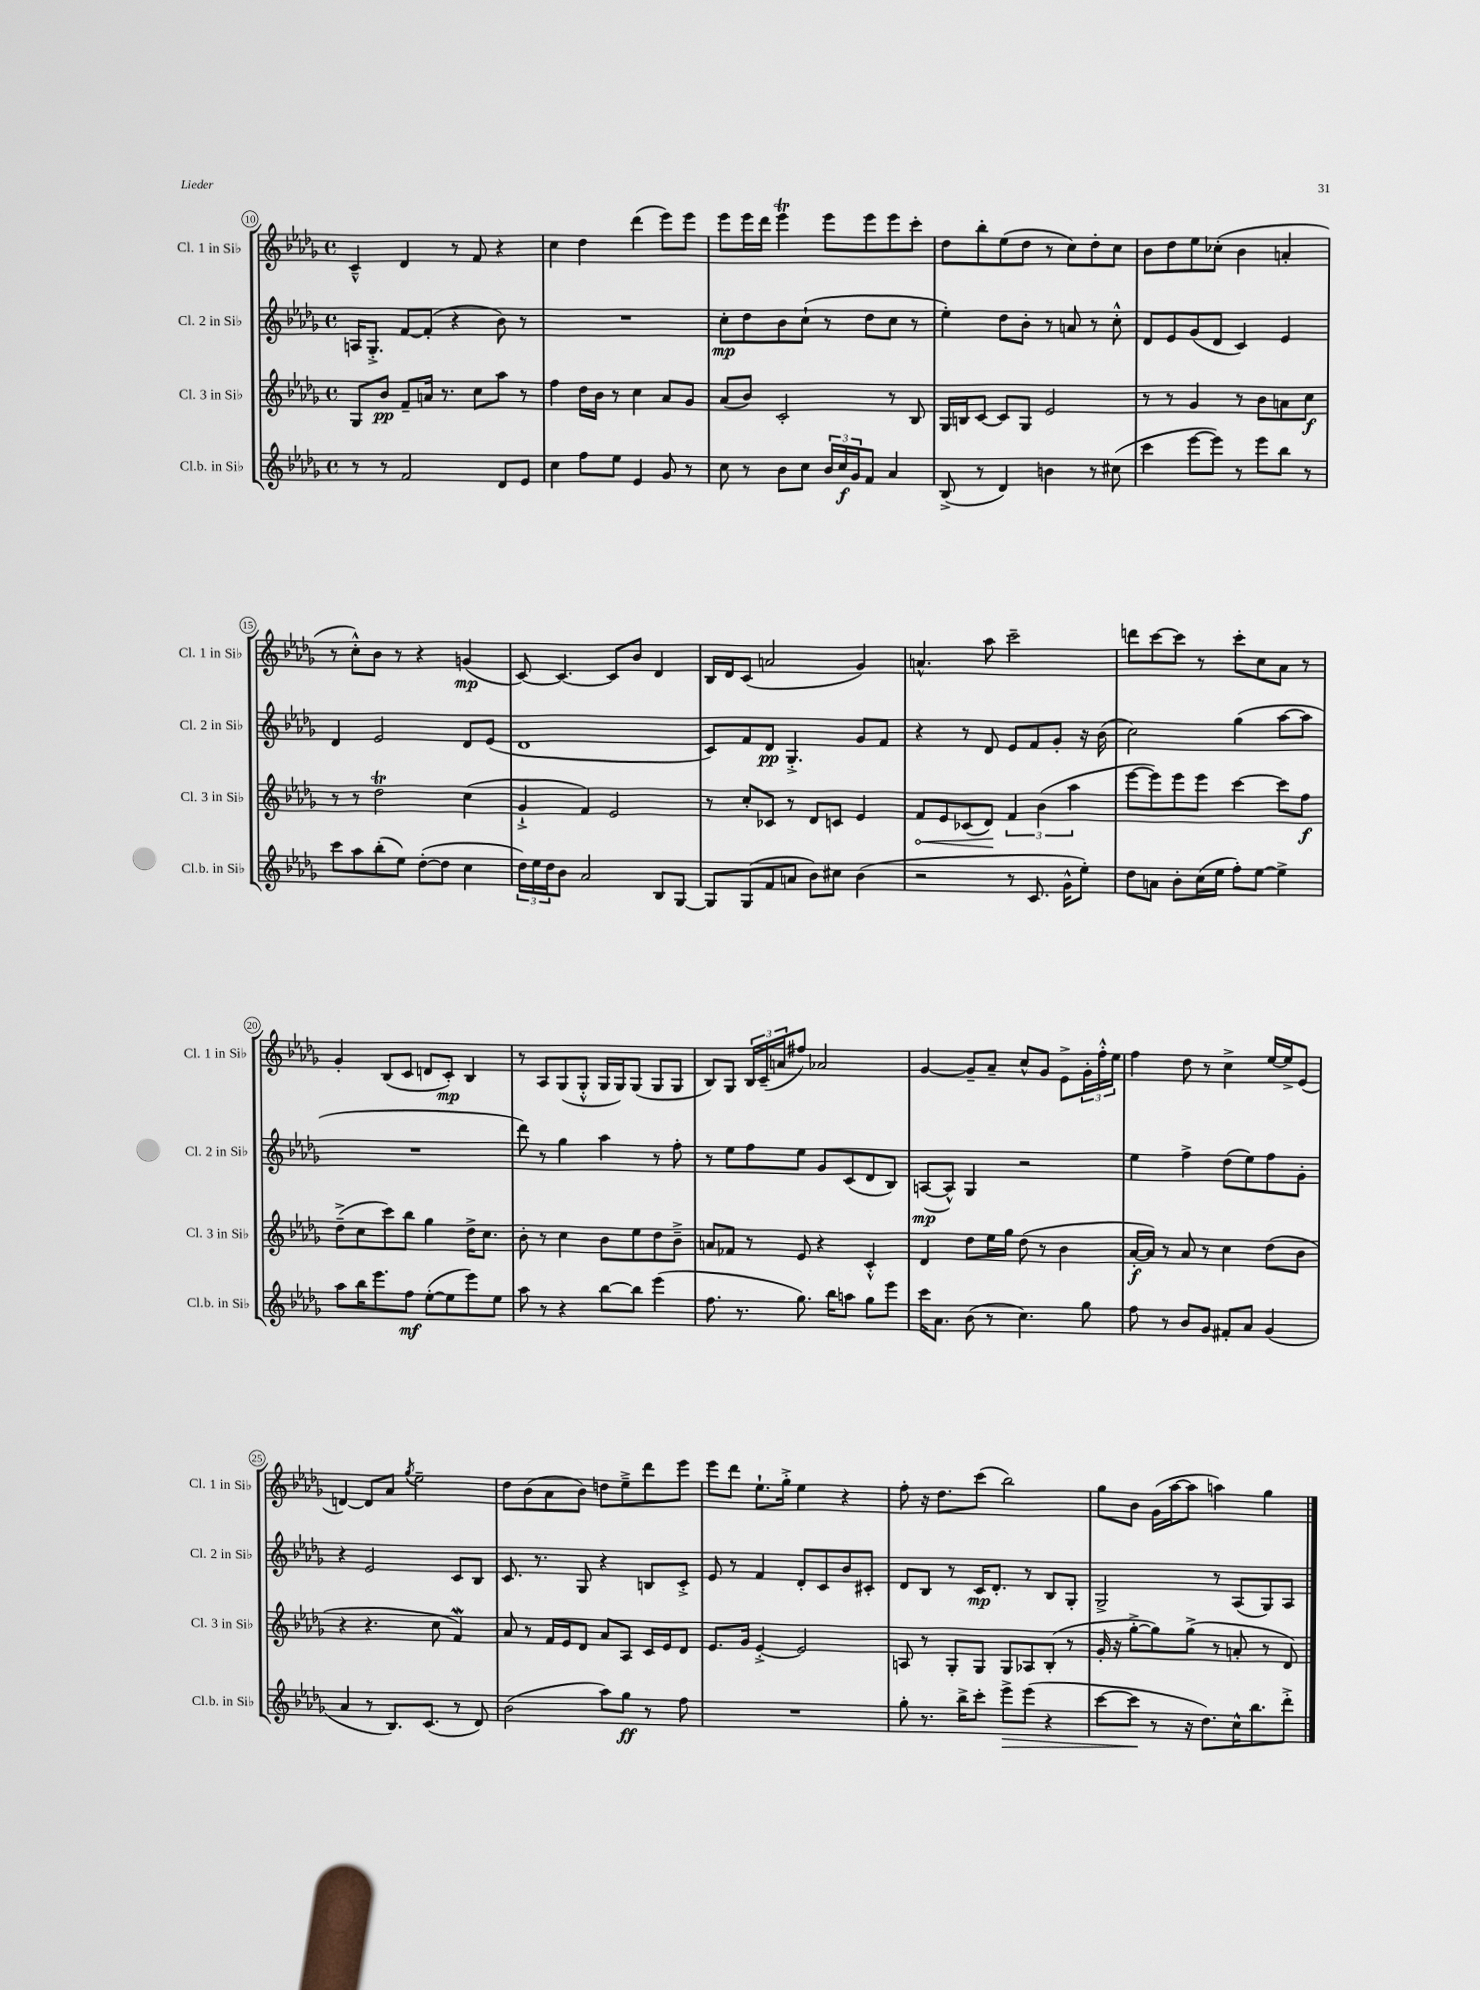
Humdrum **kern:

**kern	**kern	**kern	**kern
*staff4	*staff3	*staff2	*staff1
*clefG2	*clefG2	*clefG2	*clefG2
*k[b-e-a-d-g-]	*k[b-e-a-d-g-]	*k[b-e-a-d-g-]	*k[b-e-a-d-g-]
*M4/4	*M4/4	*M4/4	*M4/4
*met(c)	*met(c)	*met(c)	*met(c)
8r	8G-	16A	4c~^^
.	.	8.G-'^	.
8r	8b-	.	.
2f	8f~	[8f	4d-
.	16a	(8f']	.
.	8.r	.	.
.	.	4r	8r
.	8cc	.	8f
8d-	8aa-	8b-)	4r
8e-	8r	8r	.
=	=	=	=
4cc	4ff	1r	4cc
8ff	16dd-	.	4dd-
.	16b-	.	.
8ee-	8r	.	.
4e-	4cc	.	(4ddd-
8g-	8a-	.	8eee-)
8r	8g-	.	8eee-
=	=	=	=
8cc	(8a-	8cc'	8eee-
8r	8b-)	8dd-	16eee-
.	.	.	16ddd-
8b-	2c'	8b-	4eee-
8cc	.	(8cc`	.
24b-	.	8r	8eee-
24cc	.	.	.
24g-	.	.	.
8f	.	8dd-	8eee-
4a-	8r	8cc	8eee-
.	8B-	8r	8ccc'
=	=	=	=
(8B-^	16G-	4ee-')	8dd-
.	16B	.	.
8r	[8c	.	8bb-'
4d-)	8c]	8dd-	(8ee-
.	8G-	8b-'	8dd-
4b	2e-	8r	8r
.	.	8a	8cc)
8r	.	8r	8dd-'
(8cc#	.	8cc'^^	8cc
=	=	=	=
4ccc	8r	8d-	8b-
.	8r	8e-	8dd-
[8eee-	4g-	(8g-	8ee-
8eee-])	.	8d-	(8cc-'
8r	8r	4c)	4b-
8eee-	8b-	.	.
8bb-	8a	4e-	4a'
8r	8cc	.	.
=	=	=	=
8ccc	8r	4d-	8r
8aa-	8r	.	8cc'^^)
(8bb-'	2dd-	2e-	8b-
8ee-)	.	.	8r
([8dd-'	.	.	4r
8dd-]	.	.	.
4cc	(4cc	8d-	(4g
.	.	(8e-	.
=	=	=	=
24dd-)	4g-`^	1d-	[8c)
24ee-	.	.	.
24dd-	.	.	.
8b-	.	.	4.c_
2a-	4f)	.	.
.	2e-	.	8c]
.	.	.	8b-
8B-	.	.	4d-
[8G-	.	.	.
=	=	=	=
8G-]	8r	8c)	16B-
.	.	.	16d-
(8G-	8cc'	8f	(8c
8f	8c-	8d-	2a
8a	8r	4.G-'^	.
8b-)	8d-	.	.
8cc#	8c	.	.
(4b-	4e-	8g-	4g-)
.	.	8f	.
=	=	=	=
2r	8f	4r	4.a^^
.	8e-	.	.
.	(8c-	8r	.
.	8d-)	8d-	8aa-
8r	6f	8e-	2ccc~
8.c	.	8f	.
.	(6b-	.	.
.	.	8g-'	.
16g-^^	.	.	.
.	6aa-	.	.
8ee-')	.	16r	.
.	.	(16b-	.
=	=	=	=
8dd-	[8eee-	2cc)	8ddd
8a	8eee-])	.	[8ccc
8b-'	8eee-	.	8ccc]
(16cc	8eee-	.	8r
16ee-	.	.	.
8ff')	[4ccc	(4gg-	8ccc'
[8ee-	.	.	8cc
4ee-^]	8ccc]	[8aa-	8a-
.	8ff	8aa-]	8r
=	=	=	=
8aa-	(8dd-~^	1r	4g-'
16bb-	8cc	.	.
8.eee-	.	.	.
.	8ccc)	.	(8B-
8ff	8bb-	.	8c
([8ee-'	4gg-	.	8d
8ee-]	.	.	8c')
8eee-)	16dd-^	.	4B-
.	8.cc	.	.
8ee-	.	.	.
=	=	=	=
8aa-	8b-'	8ddd-)	8r
8r	8r	8r	8A-
4r	4cc	4gg-	(8G-
.	.	.	8G-'^^
[8bb-	8b-	4aa-	16G-
.	.	.	16G-)
8bb-]	8ee-	.	(8G-
(4eee-	8dd-	8r	8G-
.	8b-~^	8ff'	8G-
=	=	=	=
8.ff	8a	8r	8B-)
.	8f-	8ee-	8G-
8.r	.	.	.
.	8r	8ff	24B-
.	.	.	(24c~
.	.	.	24a
8.gg-)	8e-	8ee-	8ff#)
.	4r	8g-	2a-
16bb-	.	.	.
8aa	.	(8c	.
8gg-	4c'^^	8d-	.
8eee-	.	8B-)	.
=	=	=	=
16ccc	4d-	([8A	[4g-
8.a-	.	.	.
.	.	8A^^])	.
(8b-	8dd-	4G-	8g-~]
8r	16ee-	.	8a-~
.	16gg-	.	.
4.cc)	(8dd-	2r	8cc^^
.	8r	.	8g-
.	4b-	.	8e-^
8gg-	.	.	24g-'
.	.	.	24ff'^^
.	.	.	24ee-
=	=	=	=
8ff	[16a-'	4ee-	4ff
.	16a-])	.	.
8r	8r	.	.
8b-	8a-	4ff^	8dd-
8g-	8r	.	8r
8f#'	4cc	(8dd-	4cc^
8a-	.	8ee-)	.
(4g-	(8dd-	8ff	[16ee-
.	.	.	16ee-^]
.	8b-	8g-'	(8e-
=	=	=	=
4a-	4r	4r	[4d)
8r	4.r	2e-	8d]
8.B-)	.	.	8a-
.	.	.	8qgg-
.	.	.	2ee-~
(8.c	.	.	.
.	8cc	.	.
8r	4f)	8c	.
8d-)	.	8B-	.
=	=	=	=
(2b-	8a-	8.c	8dd-
.	8r	.	(8b-
.	.	8.r	.
.	16f	.	8a-
.	16e-	.	.
.	8d-	8G-	8b-)
8aa-)	8a-	4r	8dd
8gg-	8A-	.	8ee-~^
8r	16c	8B	8ddd-
.	16e-	.	.
8ff	8d-	8c'^	8eee-
=	=	=	=
1r	8.e-	8e-	8eee-
.	.	8r	8ddd-
.	16g-	.	.
.	[4e-'^	4f	8.ee-`
.	.	.	16gg-'^
.	2e-]	8d-'	4ee-
.	.	8c	.
.	.	8b-	4r
.	.	8c#'	.
=	=	=	=
8gg-'	8A	8d-	8ff'
8.r	8r	8B-	16r
.	.	.	8.dd-
.	8G-'	8r	.
16bb-^	.	.	.
8ccc'	8G-	16c	(8ccc
.	.	8.d-'	.
8eee-^	8G-	.	2bb-)
(8eee-	8A-	8r	.
4r	(8B-'	8B-	.
.	8r	8G-'	.
=	=	=	=
[8ccc	16g-'	2G-^	8gg-
.	16r	.	.
8ccc]	[8gg-'^	.	8b-
8r	8gg-])	.	(16g-
.	.	.	[16aa-
16r	(8gg-^	.	8aa-]
8.dd-)	.	.	.
.	8r	8r	4aa)
16cc^^	8a'	(8A-	.
8.bb-	.	.	.
.	8r	8G-)	4gg-
8ddd-'^	8d-)	8A-	.
==	==	==	==
*-	*-	*-	*-
